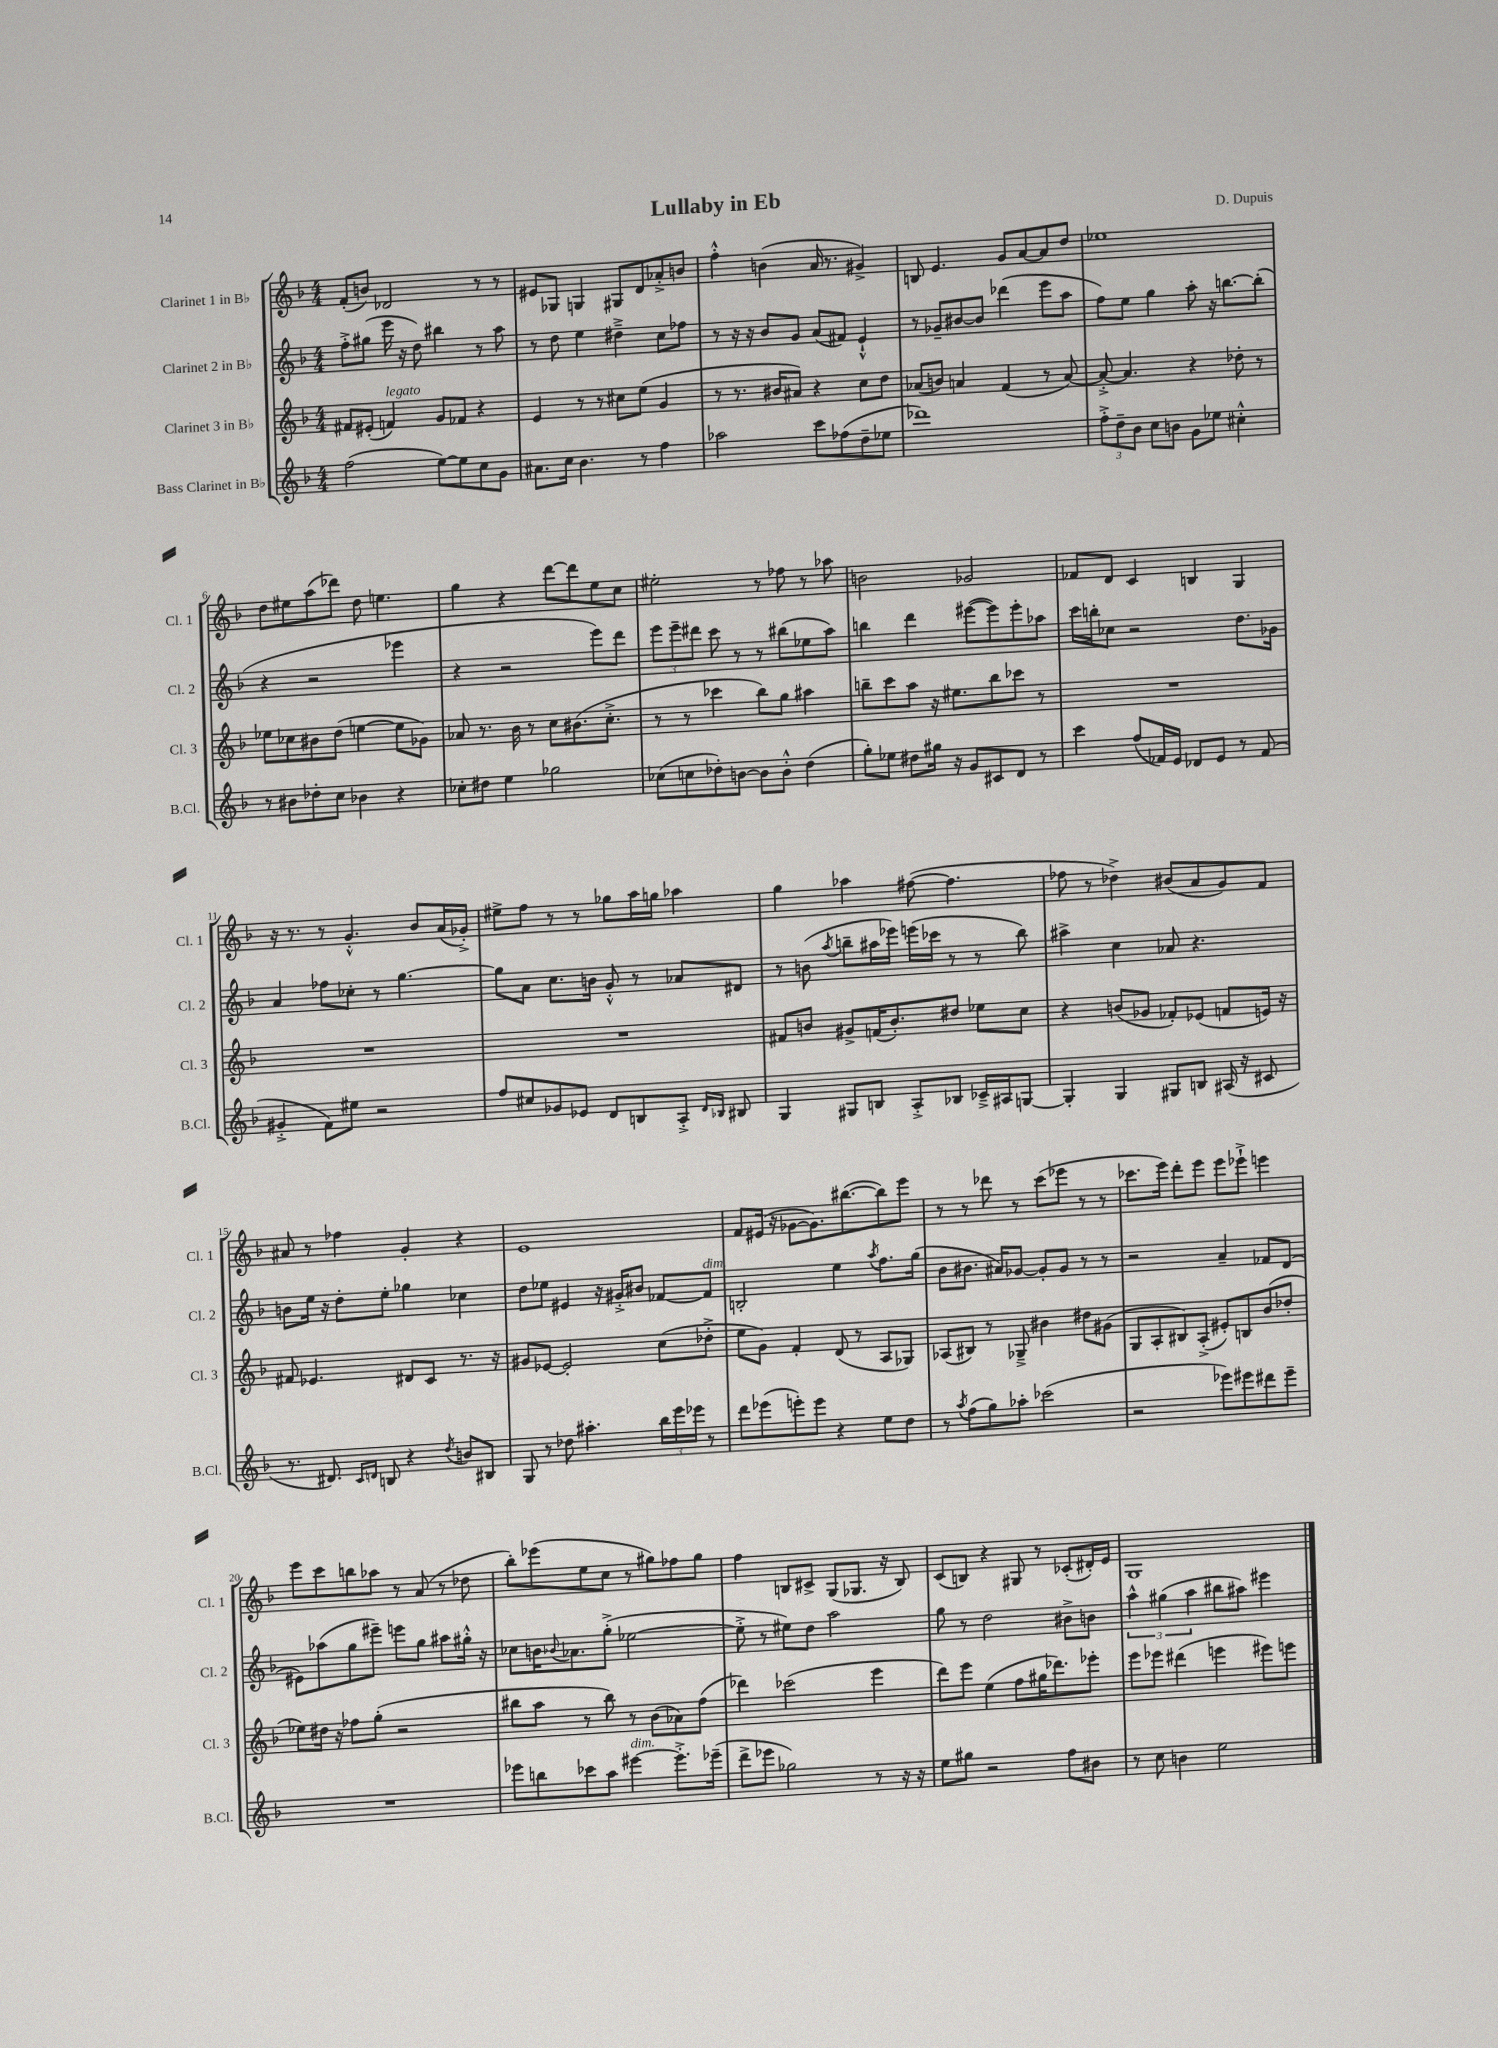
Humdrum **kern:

**kern	**kern	**kern	**kern
*staff4	*staff3	*staff2	*staff1
*clefG2	*clefG2	*clefG2	*clefG2
*k[b-]	*k[b-]	*k[b-]	*k[b-]
*M4/4	*M4/4	*M4/4	*M4/4
(2ff\	8f#/L	8ff'^\L	(8f'/L
.	(8e#'/J	(8gg#\J	8b/J)
.	4f/)	16eee\	2d-/
.	.	16r	.
.	.	8dd\)	.
[8ee\L)	8g/L	4bb#\	.
8ee\]	8f-/J	.	.
8cc\	4r	8r	8r
8g\J	.	8aa\	8r
=	=	=	=
8.a#\L	4e/	8r	8e#/L
.	.	8dd\	8G-/J
16cc\Jk	.	.	.
4.b-\	8r	4ee\	4G/
.	8r	.	.
.	8cc#\L	4dd#~^\	8G#/L
8r	(8ee\J	.	8d/
4ff\	4g/	8cc\L	8a-'^/
.	.	8ff-\J	8b/J
=	=	=	=
2aa-\	8r	8r	4ff'^^\
.	8.r	16r	.
.	.	16r	.
.	.	8b-/L	(4b\
.	16b#/LK	.	.
.	8a#/J)	8g/J	.
8ccc\L	4r	(8a/L	16a/
.	.	.	8.r
(8ff-\	.	8f#/J)	.
8dd~\	8cc\L	4e`^^/	4g#^/)
8ee-\J	8dd\J	.	.
=	=	=	=
1ddd-)	(8a-/L	8r	8B/
.	8b/J)	8g-~/L	4.e/
.	4a/	[8b#/	.
.	.	8b#/]J	.
.	(4f/	(4ddd-\	8g/L
.	.	.	[8a/
.	8r	8eee\L	8a/]
.	[8a/)	8aa\J	8dd/J
=	=	=	=
12ff'^\L	8a'^/_	8ff\L)	1ee-
12dd~\	.	.	.
.	4.a/]	8ee\J	.
12b-\J	.	.	.
8cc\L	.	4gg\	.
8b\J	.	.	.
8g\L	4r	8aa'\	.
8ee-\J	.	16r	.
.	.	[8.bb\L	.
4cc#'^^\	8dd-'\	.	.
.	8r	(8bb'\]J	.
=	=	=	=
8r	8ee-\L	4r	8dd\L
8b#\L	8cc-\	.	8ee#\
8dd-'\	8b#\	2r	(8aa\
8cc\J	(8dd\J	.	8ddd-\J)
4b-\	[4ee\	.	8dd\
.	.	.	4.ee\
4r	8ee\]L	4eee-\	.
.	8g-\J)	.	.
=	=	=	=
8cc-'\L	8a-/	4r	4gg\
8dd#\J	8.r	.	.
4ee\	.	2r	4r
.	16b-\	.	.
.	8r	.	.
2gg-\	8cc\L	.	[8ddd\L
.	(8.b#\	.	8ddd\]
.	.	8eee\L)	8ee\
.	8.cc'^\J	.	.
.	.	8ddd\J	8cc\J
=	=	=	=
(8cc-\L	8r	12eee\L	2ee#'\
.	.	12eee~\	.
8cc\	8r	.	.
.	.	12ddd#\J	.
8dd-'\)	4ccc-\	8ccc\	.
[8b\J	.	8r	.
8b\]L	8bb-\L)	8r	8r
8b'^^\J	8gg\J	(8bb#\L	8ff-\
(4dd-\	4aa#\	8ee-\	8r
.	.	8aa\J)	8aa-\
=	=	=	=
8gg'\L)	8bb~\L	4bb\	2b\
8ee-\J	8ccc\	.	.
8dd#\L	8aa\J	4ddd\	.
16gg#\Jk	16r	.	.
16r	8.ee#\L	.	.
8g/L	.	([8eee#\L	2g-/
8c#/	8bb\	8eee#\])	.
8d/J	8ccc-\J	8eee#'\	.
8r	8r	8aa-\J	.
=	=	=	=
4ccc\	1r	16ccc\LL	8f-/L
.	.	16bb'\J	.
.	.	8cc-\J	8d/J
(8ff/L	.	2r	4c/
16f-/L)	.	.	.
16e/JJ	.	.	.
8d-/L	.	.	4B/
8e/J	.	.	.
8r	.	8.dd\L	4G/
(8f-/	.	.	.
.	.	16g-\Jk	.
=	=	=	=
4g#'^/	1r	4a/	16r
.	.	.	8.r
8f\L)	.	8ff-\L	8r
8ee#\J	.	8cc-'\J	4.g'^^/
2r	.	8r	.
.	.	[4.gg\	.
.	.	.	8b-/L
.	.	.	(16a/L
.	.	.	16g-'^/JJ)
=	=	=	=
8ff/L	1r	8gg\]L	8ee#^\L
8cc#/	.	8a\J	8ff\J
8g-/	.	8.cc\L	8r
8e-/J	.	.	8r
.	.	16b\Jk	.
8d/L	.	8g'^^/	8gg-\L
8B/	.	8r	16aa\L
.	.	.	16gg\JJ
8A'^/J	.	8a-/L	4aa-\
16qqd/LL	.	.	.
16qqB-/JJ	.	.	.
8B#/	.	8d#/J	.
=	=	=	=
4G/	8f#/L	8r	4gg\
.	8b/J	(8b\	.
.	.	8qaa/	.
8G#/L	8g#^/L	8bb~\L	4aa-\
8B/J	(16f/K	16aa#\L	.
.	8.b'/)	16eee-\JJ)	.
8A'^/L	.	(16eee\LL	([8ff#\
.	.	16ccc-\JJ	.
8B-/J	8dd#/J	8r	4.ff#\]
16c-~^/LL	8ee-\L	8r	.
16A#/J	.	.	.
[8G/J	8cc\J	8bb\)	.
=	=	=	=
4G'/]	4r	4aa#^\	8ff-\
.	.	.	8r
4G/	(8b/L	4cc\	4dd-^\)
.	8g-/J	.	.
8G#/L	8f-'/L)	8a-/	(8b#/L
8B/J	(8e-/J	4.r	8a/
(16A#/	8f/L	.	8g/)
16r	.	.	.
8c#/	16e/Jk)	.	8f/J
.	16r	.	.
=	=	=	=
8.r	8f#/	8b\L	8a#/
.	4.e-/	16ee\Jk	8r
8.d#/)	.	16r	.
.	.	8dd'\L	4ff-\
16qqc/LL	.	.	.
16qqd/JJ	.	.	.
8B/	.	8ee'\J	.
4r	8d#/L	4gg-\	4g'/
.	8c/J	.	.
8qdd/	.	.	.
8b/L	8.r	4cc-\	4r
8B#/J	.	.	.
.	16r	.	.
=	=	=	=
8G/	8g#/L	8dd\L	1e
8r	[8e-/J	8ee-\J	.
8dd-\	2e-'/]	4e#/	.
4.aa#'\	.	.	.
.	.	16r	.
.	.	16g#'^/LK	.
.	.	8b#/J	.
24bb-\LL	(8cc\L	[8f-/L	.
24eee\	.	.	.
24eee-\JJ	.	.	.
8r	8dd-'^\J	8f-/]J	.
=	=	=	=
8ddd\L	8ee\L	2B'/	8f/L
(8eee-\	8g\J)	.	(16e#/Jk
.	.	.	16r
8eee'\)	4f'/	.	[8g-\L
8eee\J	.	.	8.g-\])
4r	(8d/	4ee\	.
.	.	.	([8.bb#\
.	8r	.	.
.	.	8qaa/	.
8ee\L	8A/L	8.ff\L	8bb#\])
8dd\J	8G-/J)	.	8eee\J
.	.	(16gg\Jk	.
=	=	=	=
8r	(8A-/L	8b-\L	8r
8qaa/	.	.	.
(8ff\L	8B#/J)	8.b#\J	8r
8gg\)	8r	.	8ddd-\
.	.	16a#/LK)	.
8aa-'\J	8G-~^/	[8g-/J	8r
(2ccc-\	4b#\	8g-'/]L	(8ccc\L
.	.	8g-/J	8eee-\J
.	8dd#\L	8r	8r
.	(8g#\J	8r	8r
=	=	=	=
2r	8G/L	2r	8.ccc-\L
.	8A'/	.	.
.	.	.	16eee\Jk)
.	8B#/)	.	8ddd'\L
.	(8A'^/J	.	8eee\J
8eee-\L)	8e#'/L)	4a~/	8eee\L
8eee#\	8B/	.	8eee-`^\J
8ddd#\	(8b-/	8f-/L	4eee\
8eee#~\J	8dd-'/J	(8d/J	.
=	=	=	=
1r	8ee-\L)	8e#\L)	8eee\L
.	16dd#\Jk	(8aa-\	8ccc\
.	16r	.	.
.	8ff-\L	8gg\	8bb\
.	(8gg'\J	8eee#~\J)	8aa-\J
.	2r	8eee\L	8r
.	.	8gg\J	(8a/
.	.	8aa#\L	8r
.	.	16gg#'^^\Jk	8dd-\
.	.	16r	.
=	=	=	=
8eee-\L	8bb#\L	8cc-\L	8bb-'\L)
8bb\	8aa\J	16b\K	(8eee-\
.	.	8qqb-/	.
.	.	8.a-\	.
8ccc-\	8r	.	8ee\
8aa\J	8bb#\)	(8gg'^\J	8cc\J
[4eee#\	8r	[2ee-\	8r
.	(8b-\L	.	8gg#\L)
8.eee#'^\]L	8a-\)	.	8ff-\
.	(8ff\J	.	8gg#\J
(16eee-~\Jk	.	.	.
=	=	=	=
8ddd^\L	4ddd-\)	8ee-'^\]	4ff\
8eee-\J	.	8r	.
2gg-\)	(2ccc-\	8ee#\L)	8B/L
.	.	8dd\J	8c#^/J
.	.	2aa\	(8G/L
.	.	.	8.G-/J
8r	4eee\	.	.
.	.	.	16r
16r	.	.	8B/)
16r	.	.	.
=	=	=	=
8ee\L	8ddd\L)	8gg\	(8c/L
8gg#\J	8eee\J	8r	8B/J)
2r	(4ee\	2dd\	4r
.	8ff\L	.	8G#/
.	16gg#\K	.	8r
.	8.ddd-\)	.	.
8ff\L	.	8b#^\L	(8c-'/L
8b#\J	8eee-'\J	8b\J	16d#'/L)
.	.	.	16e/JJ
=	=	=	=
8r	8eee\L	6aa^^\	1G
8cc\	8eee-\J	.	.
.	.	(6gg#\	.
4b\	(4ddd#\	.	.
.	.	6aa\	.
2ee\	4eee\	8bb#\L	.
.	.	8aa#\J)	.
.	8eee#\L)	4eee#\	.
.	8eee\J	.	.
==	==	==	==
*-	*-	*-	*-
